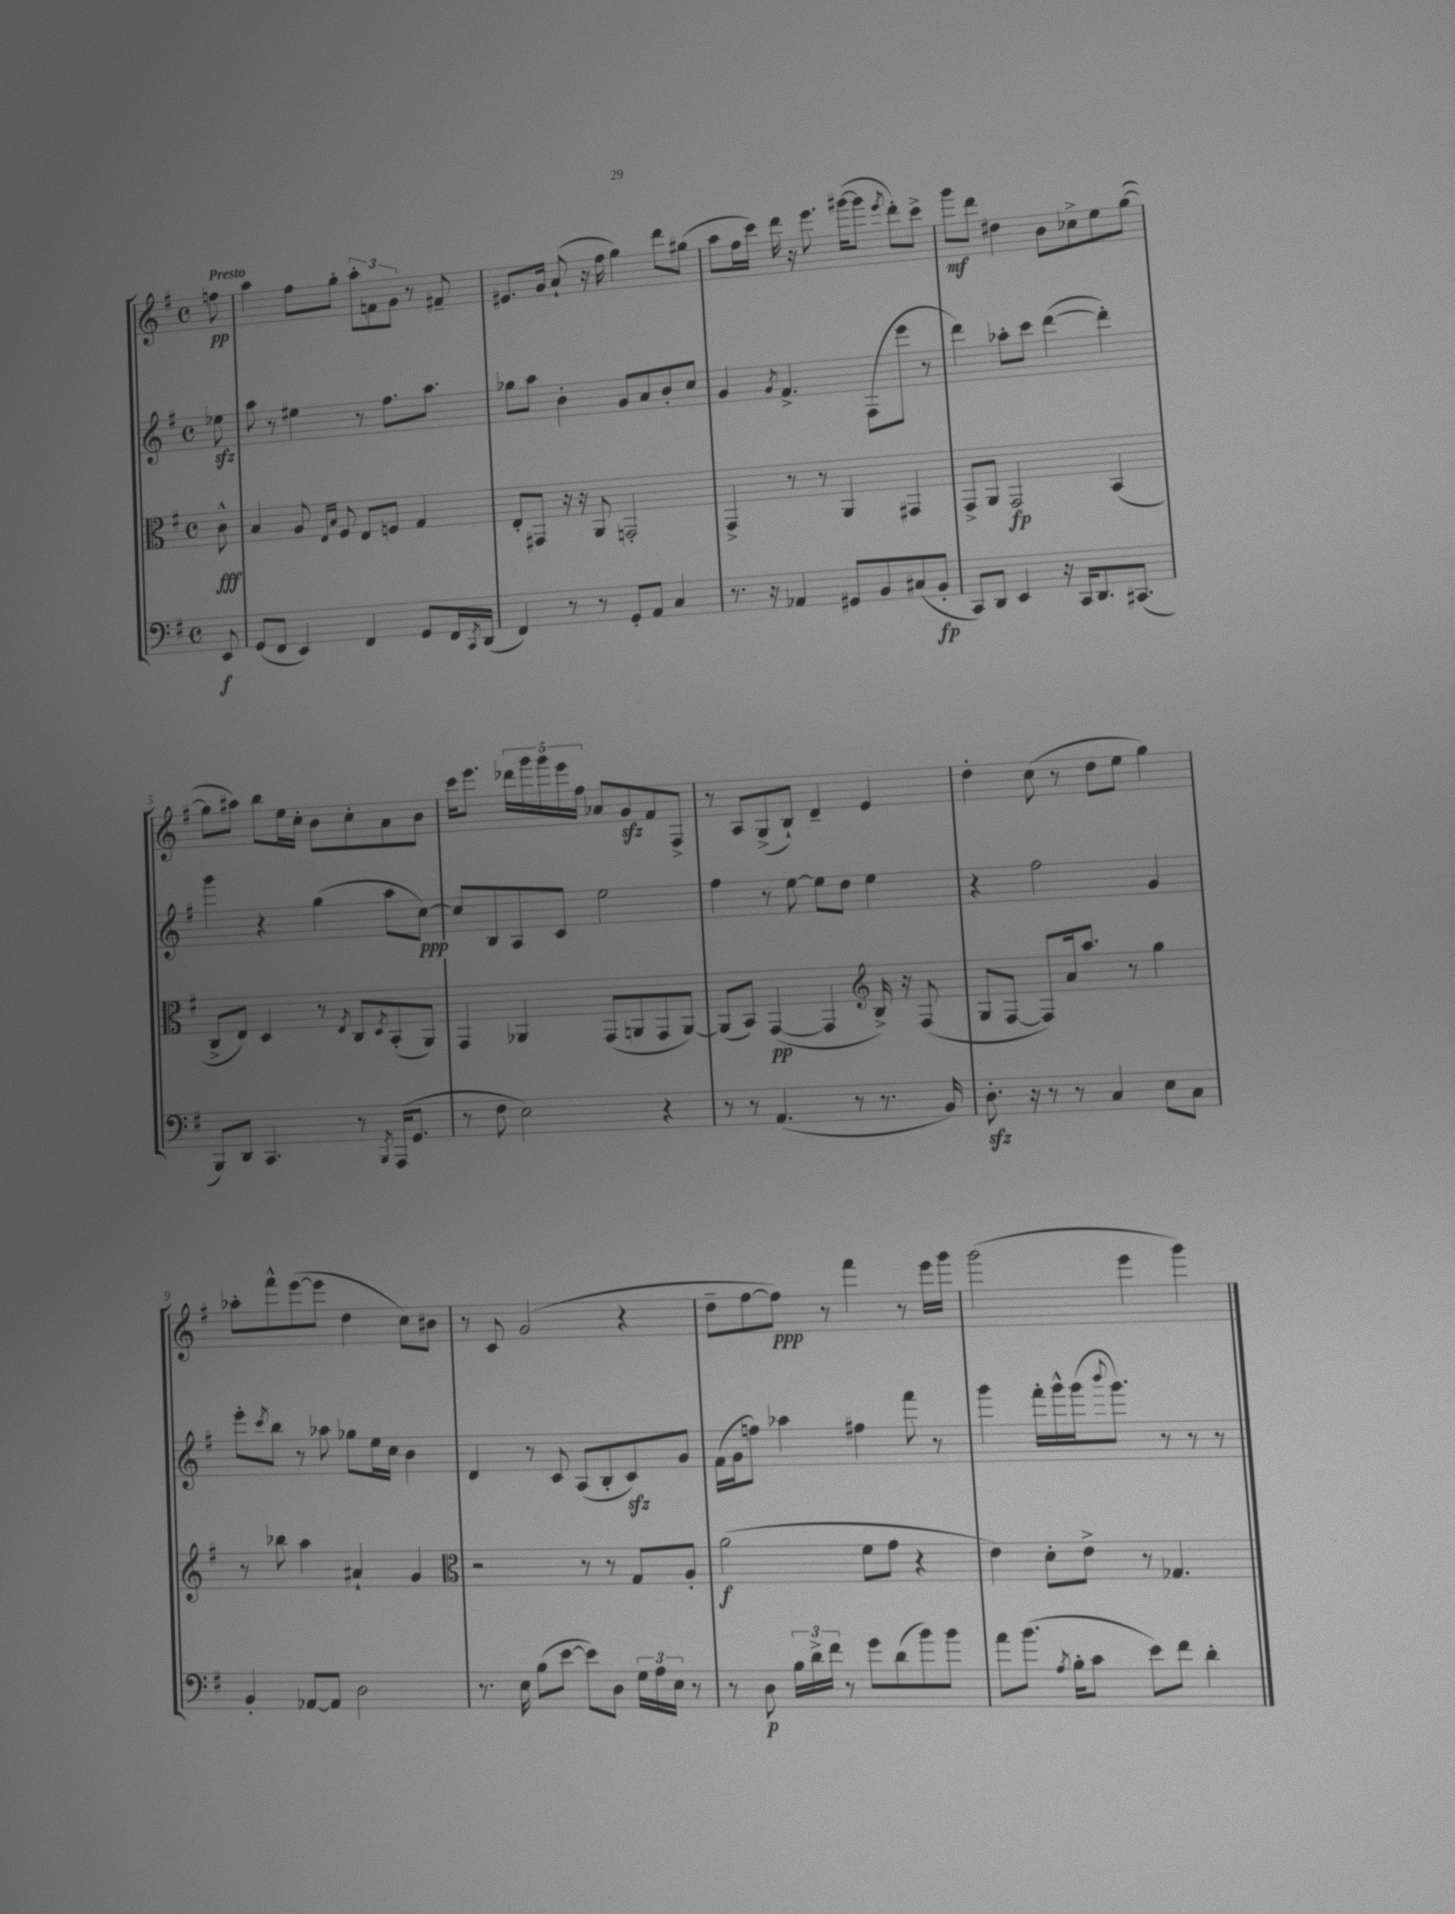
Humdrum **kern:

**kern	**dynam	**kern	**dynam	**kern	**dynam	**kern	**dynam
*part4	*part4	*part3	*part3	*part2	*part2	*part1	*part1
*staff4	*staff4	*staff3	*staff3	*staff2	*staff2	*staff1	*staff1
*clefF4	*	*clefC3	*	*clefG2	*	*clefG2	*
*k[f#]	*	*k[f#]	*	*k[f#]	*	*k[f#]	*
*M4/4	*	*M4/4	*	*M4/4	*	*M4/4	*
*met(c)	*	*met(c)	*	*met(c)	*	*met(c)	*
=	=	=	=	=	=	=	=
!	!	!	!	!	!	!LO:TX:a:B:t=Presto	!
8EE/	f	8c^^\	fff	8ee-Xzz\	.	8ffn\	pp
=1	=1	=1	=1	=1	=1	=1	=1
(8GG/L	.	4B/	.	8aa\	.	4aa\	.
8FF#/J	.	.	.	8r	.	.	.
4EE/)	.	8A/	.	4ee#X\	.	8ff#\L	.
.	.	16qqE/LL	.	.	.	.	.
.	.	16qqB/JJ	.	.	.	.	.
.	.	8F#/	.	.	.	8gg'\J	.
4FF#/	.	8E/L	.	8r	.	12aa'\L	.
.	.	.	.	.	.	12fn\	.
.	.	8Fn/J	.	8.ff#\L	.	.	.
.	.	.	.	.	.	12g\J	.
8GG/L	.	4G/	.	.	.	8r	.
.	.	.	.	8.aa\J	.	.	.
16FF#/L	.	.	.	.	.	8f#X~/	.
8qCC/	.	.	.	.	.	.	.
(16DD/JJ	.	.	.	.	.	.	.
=2	=2	=2	=2	=2	=2	=2	=2
4FF#/)	.	8E'/L	.	8gg-X\L	.	8.e#X/L	.
.	.	8GG#X/J	.	8aa\J	.	.	.
.	.	.	.	.	.	16g/Jk	.
8r	.	16r	.	4b'\	.	(8a`/	.
.	.	16r	.	.	.	.	.
8r	.	8AA/	.	.	.	16r	.
.	.	.	.	.	.	16ff#\	.
8GG'/L	.	2GGn'/	.	8g/L	.	4gg\)	.
8AA/J	.	.	.	8a/	.	.	.
4C/	.	.	.	8b'/	.	8ddd\L	.
.	.	.	.	8cc/J	.	(8gg#X\J	.
=3	=3	=3	=3	=3	=3	=3	=3
8.r	.	4GG^/	.	4g/	.	8aa\L	.
.	.	.	.	.	.	16ff#\L	.
16r	.	.	.	.	.	16ccc\JJ)	.
.	.	.	.	8qg/	.	.	.
4AA-X/	.	8r	.	4.f#^/	.	16ddd\	.
.	.	.	.	.	.	16r	.
.	.	8r	.	.	.	8.eee\	.
8GG#X/L	.	4AA/	.	.	.	.	.
.	.	.	.	.	.	([16ggg#X\KL	.
8BB/	.	.	.	(8F#\L	.	8ggg#\J]	.
.	.	.	.	.	.	8qeee/	.
(8C#X/	.	4GG#X/	.	8eee\J	.	8ddd'\L)	.
8BB'/J	fp	.	.	8r	.	8ccc^\J	.
=4	=4	=4	=4	=4	=4	=4	=4
8CC/L)	.	8GG^/L	.	4ddd\)	.	8ggg\L	mf
8DD/J	.	8AA/J	.	.	.	8ddd\J	.
4EE/	.	2GG/	fp	8aa-X'\L	.	4dd#X\	.
.	.	.	.	8ccc\J	.	.	.
16r	.	.	.	([4ddd\	.	8b\L	.
16CC/KL	.	.	.	.	.	.	.
8.DD/	.	.	.	.	.	8cc-X^\	.
.	.	(4BB/	.	4ddd'\])	.	8ee\	.
(8.CC#X/J	.	.	.	.	.	.	.
.	.	.	.	.	.	([8gg\J	.
!!LO:LB:g=z
=5	=5	=5	=5	=5	=5	=5	=5
8BBB/L)	.	8C^/L	.	4ggg\	.	8gg\L]	.
8DD/J	.	8E/J)	.	.	.	8aa#X\J)	.
4.CC/	.	4D/	.	4r	.	8bb\L	.
.	.	.	.	.	.	16ee\L	.
.	.	.	.	.	.	16cc'\JJ	.
.	.	8r	.	(4gg\	.	8b\L	.
.	.	8qE/	.	.	.	.	.
8r	.	8C/L	.	.	.	8cc'\	.
8qBBB/	.	8qD/	.	.	.	.	.
(16AAA/KL	.	(8BB'/	.	8aa\L	.	8a\	.
8.GG/J	.	.	.	.	.	.	.
.	.	8AA/J)	.	[8cc\J)	ppp	8b\J	.
=6	=6	=6	=6	=6	=6	=6	=6
8r	.	4GG/	.	8cc/L]	.	16ccc\KL	.
.	.	.	.	.	.	8.eee\J	.
8F#\	.	.	.	8B/	.	.	.
2E\)	.	4AA-X/	.	8A/	.	20ddd-X\LL	.
.	.	.	.	.	.	20ggg\	.
.	.	.	.	.	.	20ggg\	.
.	.	.	.	8c/J	.	.	.
.	.	.	.	.	.	20eee\	.
.	.	.	.	.	.	20ff#\JJ	.
.	.	(8GG/L	.	2ee\	.	8a-X/L	.
.	.	8AAn/	.	.	.	8gzz/	.
4r	.	8GG/	.	.	.	8f#/	.
.	.	[8AA/J)	.	.	.	8F#^/J	.
=7	=7	=7	=7	=7	=7	=7	=7
8r	.	(8AA/L]	.	4ff#\	.	8r	.
8r	.	8BB/J)	.	.	.	8A/L	.
(4.AA/	.	([4GG/	pp	8r	.	(8G^/	.
.	.	.	.	[8ee\	.	8B`/J)	.
.	.	4GG/]	.	8ee\L]	.	4d~/	.
8r	.	.	.	8dd\J	.	.	.
*	*	*clefG2	*	*	*	*	*
8.r	.	16B^/)	.	4ee\	.	4e/	.
.	.	16r	.	.	.	.	.
.	.	(8F#/	.	.	.	.	.
16BB/)	.	.	.	.	.	.	.
=8	=8	=8	=8	=8	=8	=8	=8
8.Dzz'\	.	8G/L	.	4r	.	4dd'\	.
.	.	[8F#/J	.	.	.	.	.
16r	.	.	.	.	.	.	.
8r	.	8F#/L])	.	2ff#\	.	(8cc\	.
8r	.	16a/k	.	.	.	8r	.
.	.	8.aa/J	.	.	.	.	.
4C/	.	.	.	.	.	8dd\L	.
.	.	8r	.	.	.	8ee\J	.
8E\L	.	4gg\	.	4g/	.	4gg\)	.
8C\J	.	.	.	.	.	.	.
!!LO:LB:g=z
=9	=9	=9	=9	=9	=9	=9	=9
4BB'/	.	8r	.	8eee'\L	.	8aa-X'\L	.
.	.	.	.	8qccc/	.	.	.
.	.	8bb-X\	.	8bb\J	.	8fff#^^\	.
[8AA-X/L	.	4aa\	.	8r	.	([8eee\	.
8AA-/J]	.	.	.	8aa-X\	.	8eee\J]	.
2D\	.	4a#X`/	.	8gg-X\L	.	4dd\	.
.	.	.	.	16ee\L	.	.	.
.	.	.	.	16cc\JJ	.	.	.
.	.	4g/	.	4b\	.	8cc\L)	.
.	.	.	.	.	.	8b#X\J	.
=10	=10	=10	=10	=10	=10	=10	=10
*	*	*clefC3	*	*	*	*	*
8.r	.	2r	.	4d/	.	8r	.
.	.	.	.	.	.	8c/	.
16E\	.	.	.	.	.	.	.
(8B\L	.	.	.	8r	.	(2g/	.
[8e\J	.	.	.	8c/	.	.	.
8e\L])	.	8r	.	(8A/L	.	.	.
8D\J	.	8r	.	8B'/	.	.	.
24G\LL	.	8G/L	.	8czz/)	.	4r	.
24A\	.	.	.	.	.	.	.
24E\JJ	.	.	.	.	.	.	.
8r	.	8A'/J	.	8g/J	.	.	.
=11	=11	=11	=11	=11	=11	=11	=11
8r	.	(2a\	f	(16f#\LL	.	8dd~\L	.
.	.	.	.	16g\J	.	.	.
8D\	p	.	.	8ffn\J)	.	[8ff#\	.
24B\LL	.	.	.	4aa-X\	.	8ff#\J])	ppp
24d^\	.	.	.	.	.	.	.
24f#\JJ	.	.	.	.	.	.	.
8r	.	.	.	.	.	8r	.
8g\L	.	8f#\L	.	4ff#X\	.	4fff#\	.
(8d\	.	8g\J	.	.	.	.	.
8b\)	.	4r	.	8fff#\	.	8r	.
8b\J	.	.	.	8r	.	16eee\LL	.
.	.	.	.	.	.	16ggg\JJ	.
=12	=12	=12	=12	=12	=12	=12	=12
8a\L	.	4e\)	.	4ggg\	.	(2ggg\	.
(8.b\J	.	.	.	.	.	.	.
.	.	8d'\L	.	16fff#'\LL	.	.	.
8qA/	.	.	.	.	.	.	.
16B'\KL	.	.	.	16ggg^^\	.	.	.
8c\J	.	8e^\J	.	(16ggg\J	.	.	.
.	.	.	.	8qqbbb/	.	.	.
.	.	.	.	8.ggg\J)	.	.	.
8e\L)	.	8r	.	.	.	4eee\	.
8f#\J	.	4.G-X/	.	8r	.	.	.
4d'\	.	.	.	8r	.	4ggg\)	.
.	.	.	.	8r	.	.	.
==	==	==	==	==	==	==	==
*-	*-	*-	*-	*-	*-	*-	*-
